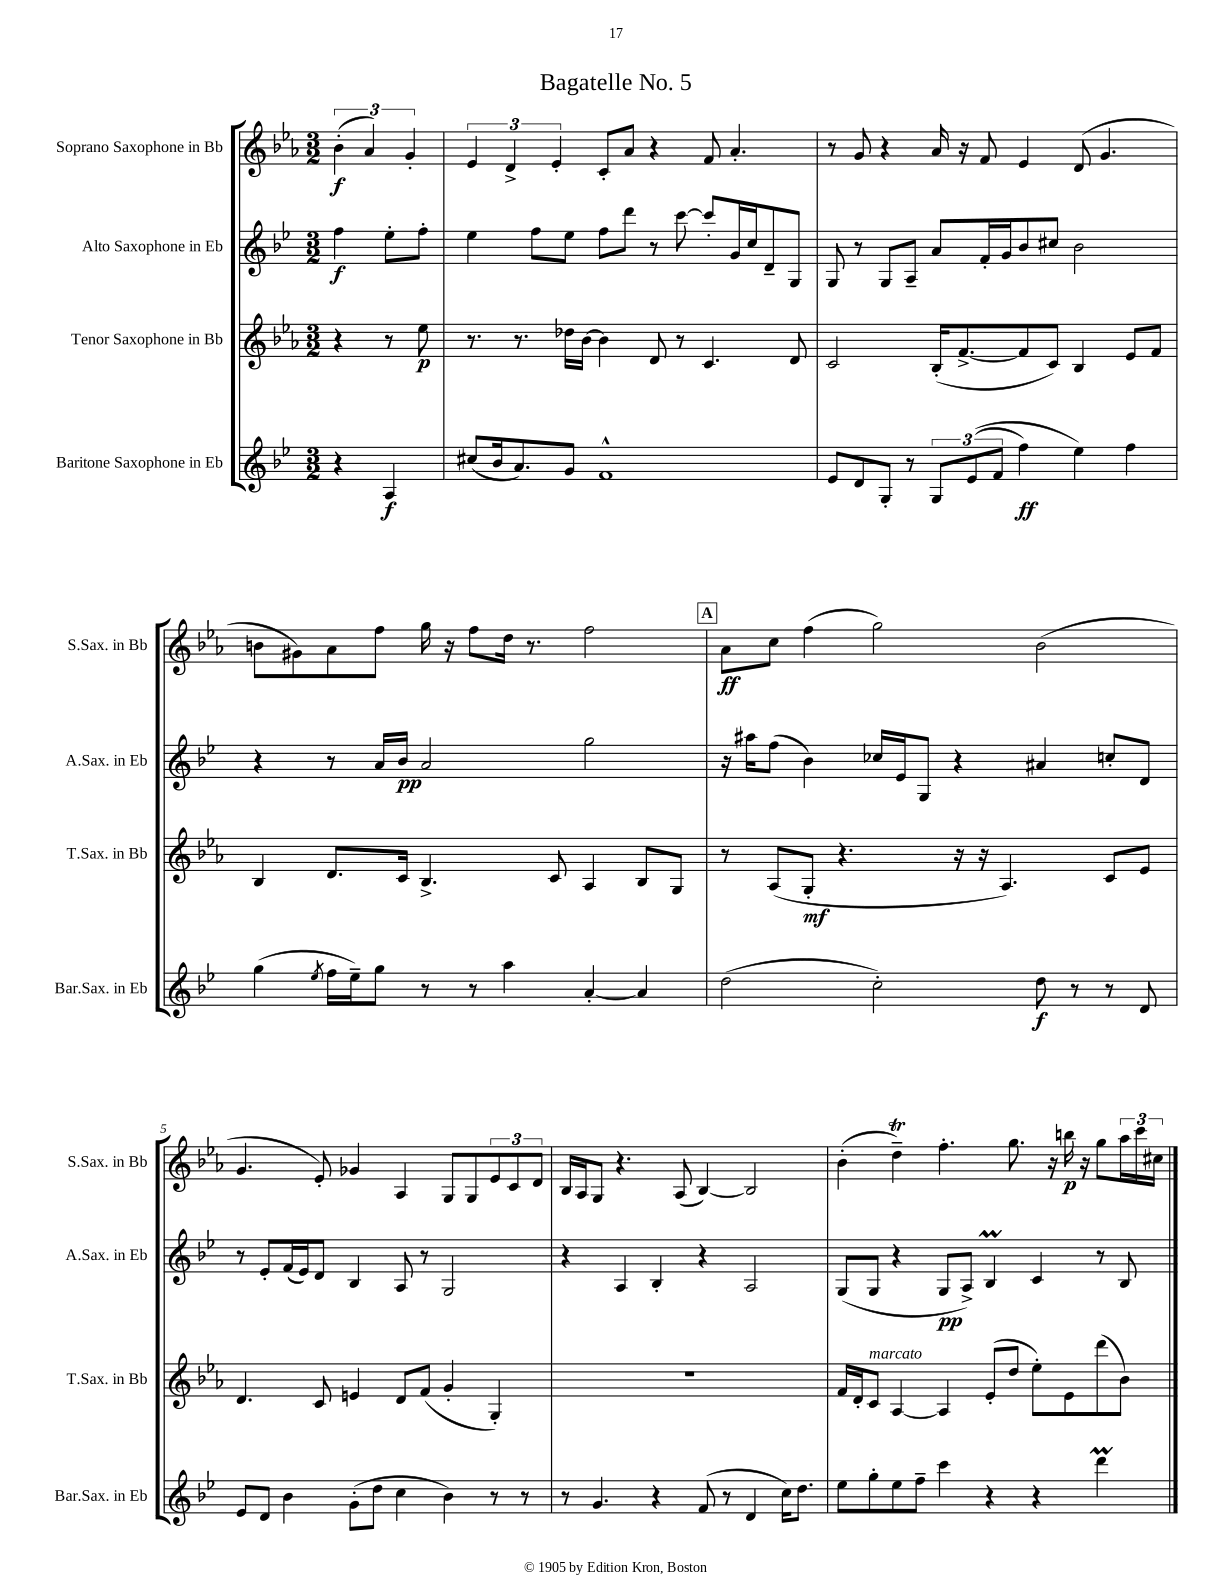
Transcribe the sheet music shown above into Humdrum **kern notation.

**kern	**dynam	**kern	**dynam	**kern	**dynam	**kern	**dynam
*part4	*part4	*part3	*part3	*part2	*part2	*part1	*part1
*staff4	*staff4	*staff3	*staff3	*staff2	*staff2	*staff1	*staff1
*I"Baritone Saxophone in Eb	*	*I"Tenor Saxophone in Bb	*	*I"Alto Saxophone in Eb	*	*I"Soprano Saxophone in Bb	*
*I'Bar.Sax. in Eb	*	*I'T.Sax. in Bb	*	*I'A.Sax. in Eb	*	*I'S.Sax. in Bb	*
*clefG2	*	*clefG2	*	*clefG2	*	*clefG2	*
*k[b-e-]	*	*k[b-e-a-]	*	*k[b-e-]	*	*k[b-e-a-]	*
*M3/2	*	*M3/2	*	*M3/2	*	*M3/2	*
=	=	=	=	=	=	=	=
4r	.	4r	.	4ff\	f	(6b-'\	f
.	.	.	.	.	.	6a-/)	.
4A/	f	8r	.	8ee-'\L	.	.	.
.	.	.	.	.	.	6g'/	.
.	.	8ee-\	p	8ff'\J	.	.	.
=1	=1	=1	=1	=1	=1	=1	=1
(8cc#X/L	.	8.r	.	4ee-\	.	6e-/	.
16b-/k	.	.	.	.	.	.	.
.	.	.	.	.	.	6d^/	.
8.a/)	.	8.r	.	.	.	.	.
.	.	.	.	8ff\L	.	.	.
.	.	.	.	.	.	6e-'/	.
8g/J	.	16dd-X\LL	.	8ee-\J	.	.	.
.	.	[16b-\JJ	.	.	.	.	.
1f^^	.	4b-\]	.	8ff\L	.	8c'/L	.
.	.	.	.	8ddd\J	.	8a-/J	.
.	.	8d/	.	8r	.	4r	.
.	.	8r	.	[8ccc\	.	.	.
.	.	4.c/	.	8ccc'/L]	.	8f/	.
.	.	.	.	16g/L	.	4.a-'/	.
.	.	.	.	16cc/J	.	.	.
.	.	.	.	8d~/	.	.	.
.	.	8d/	.	8G/J	.	.	.
=2	=2	=2	=2	=2	=2	=2	=2
8e-/L	.	2c/	.	8G/	.	8r	.
8d/	.	.	.	8r	.	8g/	.
8G'/J	.	.	.	8G/L	.	4r	.
8r	.	.	.	8A~/J	.	.	.
12G/L	.	(16B-'/KL	.	8a/L	.	16a-/	.
.	.	[8.f^/	.	.	.	16r	.
((12e-/	.	.	.	.	.	.	.
.	.	.	.	16f'/L	.	8f/	.
12f/J	.	.	.	.	.	.	.
.	.	.	.	16g/J	.	.	.
4ff\)	ff	8f/]	.	8b-/	.	4e-/	.
.	.	8c/J)	.	8cc#X/J	.	.	.
4ee-\)	.	4B-/	.	2b-\	.	(8d/	.
.	.	.	.	.	.	4.g/	.
4ff\	.	8e-/L	.	.	.	.	.
.	.	8f/J	.	.	.	.	.
!!LO:LB:g=z
=3	=3	=3	=3	=3	=3	=3	=3
(4gg\	.	4B-/	.	4r	.	8bn\L	.
.	.	.	.	.	.	8g#X\)	.
8qee-/	.	.	.	.	.	.	.
16ff\LL	.	8.d/L	.	8r	.	8a-\	.
16ee-~\J)	.	.	.	.	.	.	.
8gg\J	.	.	.	16a/LL	.	8ff\J	.
.	.	16c/Jk	.	16b-/JJ	pp	.	.
8r	.	4.B-^/	.	2a/	.	16gg\	.
.	.	.	.	.	.	16r	.
8r	.	.	.	.	.	8ff\L	.
4aa\	.	.	.	.	.	16dd\Jk	.
.	.	.	.	.	.	8.r	.
.	.	8c/	.	.	.	.	.
[4a'/	.	4A-/	.	2gg\	.	2ff\	.
4a/]	.	8B-/L	.	.	.	.	.
.	.	8G/J	.	.	.	.	.
!!LO:REH:place=s1:t=A
=4	=4	=4	=4	=4	=4	=4	=4
(2dd\	.	8r	.	16r	.	8a-\L	ff
.	.	.	.	16aa#X\KL	.	.	.
.	.	(8A-/L	.	(8ff\J	.	8cc\J	.
.	.	8G'/J	mf	4b-\)	.	(4ff\	.
.	.	4.r	.	.	.	.	.
2cc'\)	.	.	.	16cc-X/LL	.	2gg\)	.
.	.	.	.	16e-/J	.	.	.
.	.	.	.	8G/J	.	.	.
.	.	16r	.	4r	.	.	.
.	.	16r	.	.	.	.	.
.	.	4.A-/)	.	.	.	.	.
8dd\	f	.	.	4a#X/	.	(2b-\	.
8r	.	.	.	.	.	.	.
8r	.	8c/L	.	8ccn'/L	.	.	.
8d/	.	8e-/J	.	8d/J	.	.	.
!!LO:LB:g=z
=5	=5	=5	=5	=5	=5	=5	=5
8e-/L	.	4.d/	.	8r	.	4.g/	.
8d/J	.	.	.	8e-'/L	.	.	.
4b-\	.	.	.	(16f/L	.	.	.
.	.	.	.	16e-/J)	.	.	.
.	.	8c/	.	8d/J	.	8e-'/)	.
(8g'\L	.	4en/	.	4B-/	.	4g-X/	.
8dd\J	.	.	.	.	.	.	.
4cc\	.	8d/L	.	8A/	.	4A-/	.
.	.	(8f/J	.	8r	.	.	.
4b-\)	.	4g'/	.	2G/	.	8G/L	.
.	.	.	.	.	.	8G/	.
8r	.	4G'/)	.	.	.	12e-/	.
.	.	.	.	.	.	12c/	.
8r	.	.	.	.	.	.	.
.	.	.	.	.	.	12d/J	.
=6	=6	=6	=6	=6	=6	=6	=6
8r	.	1.r	.	4r	.	16B-/LL	.
.	.	.	.	.	.	16A-/J	.
4.g/	.	.	.	.	.	8G/J	.
.	.	.	.	4A/	.	4.r	.
4r	.	.	.	4B-'/	.	.	.
.	.	.	.	.	.	(8A-/	.
(8f/	.	.	.	4r	.	[4B-/)	.
8r	.	.	.	.	.	.	.
4d/	.	.	.	2A/	.	2B-/]	.
16cc\KL)	.	.	.	.	.	.	.
8.dd\J	.	.	.	.	.	.	.
=7	=7	=7	=7	=7	=7	=7	=7
8ee-\L	.	16f/LL	.	(8G/L	.	(4b-'\	.
.	.	16d'/J	.	.	.	.	.
!	!	!LO:TX:a:i:t=marcato	!	!	!	!	!
8gg'\	.	8c/J	.	8G/J	.	.	.
8ee-\	.	[4A-/	.	4r	.	4ddt~\)	.
8ff~\J	.	.	.	.	.	.	.
4ccc\	.	4A-/]	.	8G/L	pp	4.ff'\	.
.	.	.	.	8A^/J)	.	.	.
4r	.	(8e-'/L	.	4B-M/	.	.	.
.	.	8dd/J	.	.	.	8.gg\	.
4r	.	8ee-'\L)	.	4c/	.	.	.
.	.	.	.	.	.	16r	.
.	.	8e-\	.	.	.	16bbn\	p
.	.	.	.	.	.	16r	.
4dddm\	.	(8ddd\	.	8r	.	8gg\L	.
.	.	8b-\J)	.	8B-/	.	24aa-\L	.
.	.	.	.	.	.	24ccc\	.
.	.	.	.	.	.	24cc#X\JJ	.
==	==	==	==	==	==	==	==
*-	*-	*-	*-	*-	*-	*-	*-
